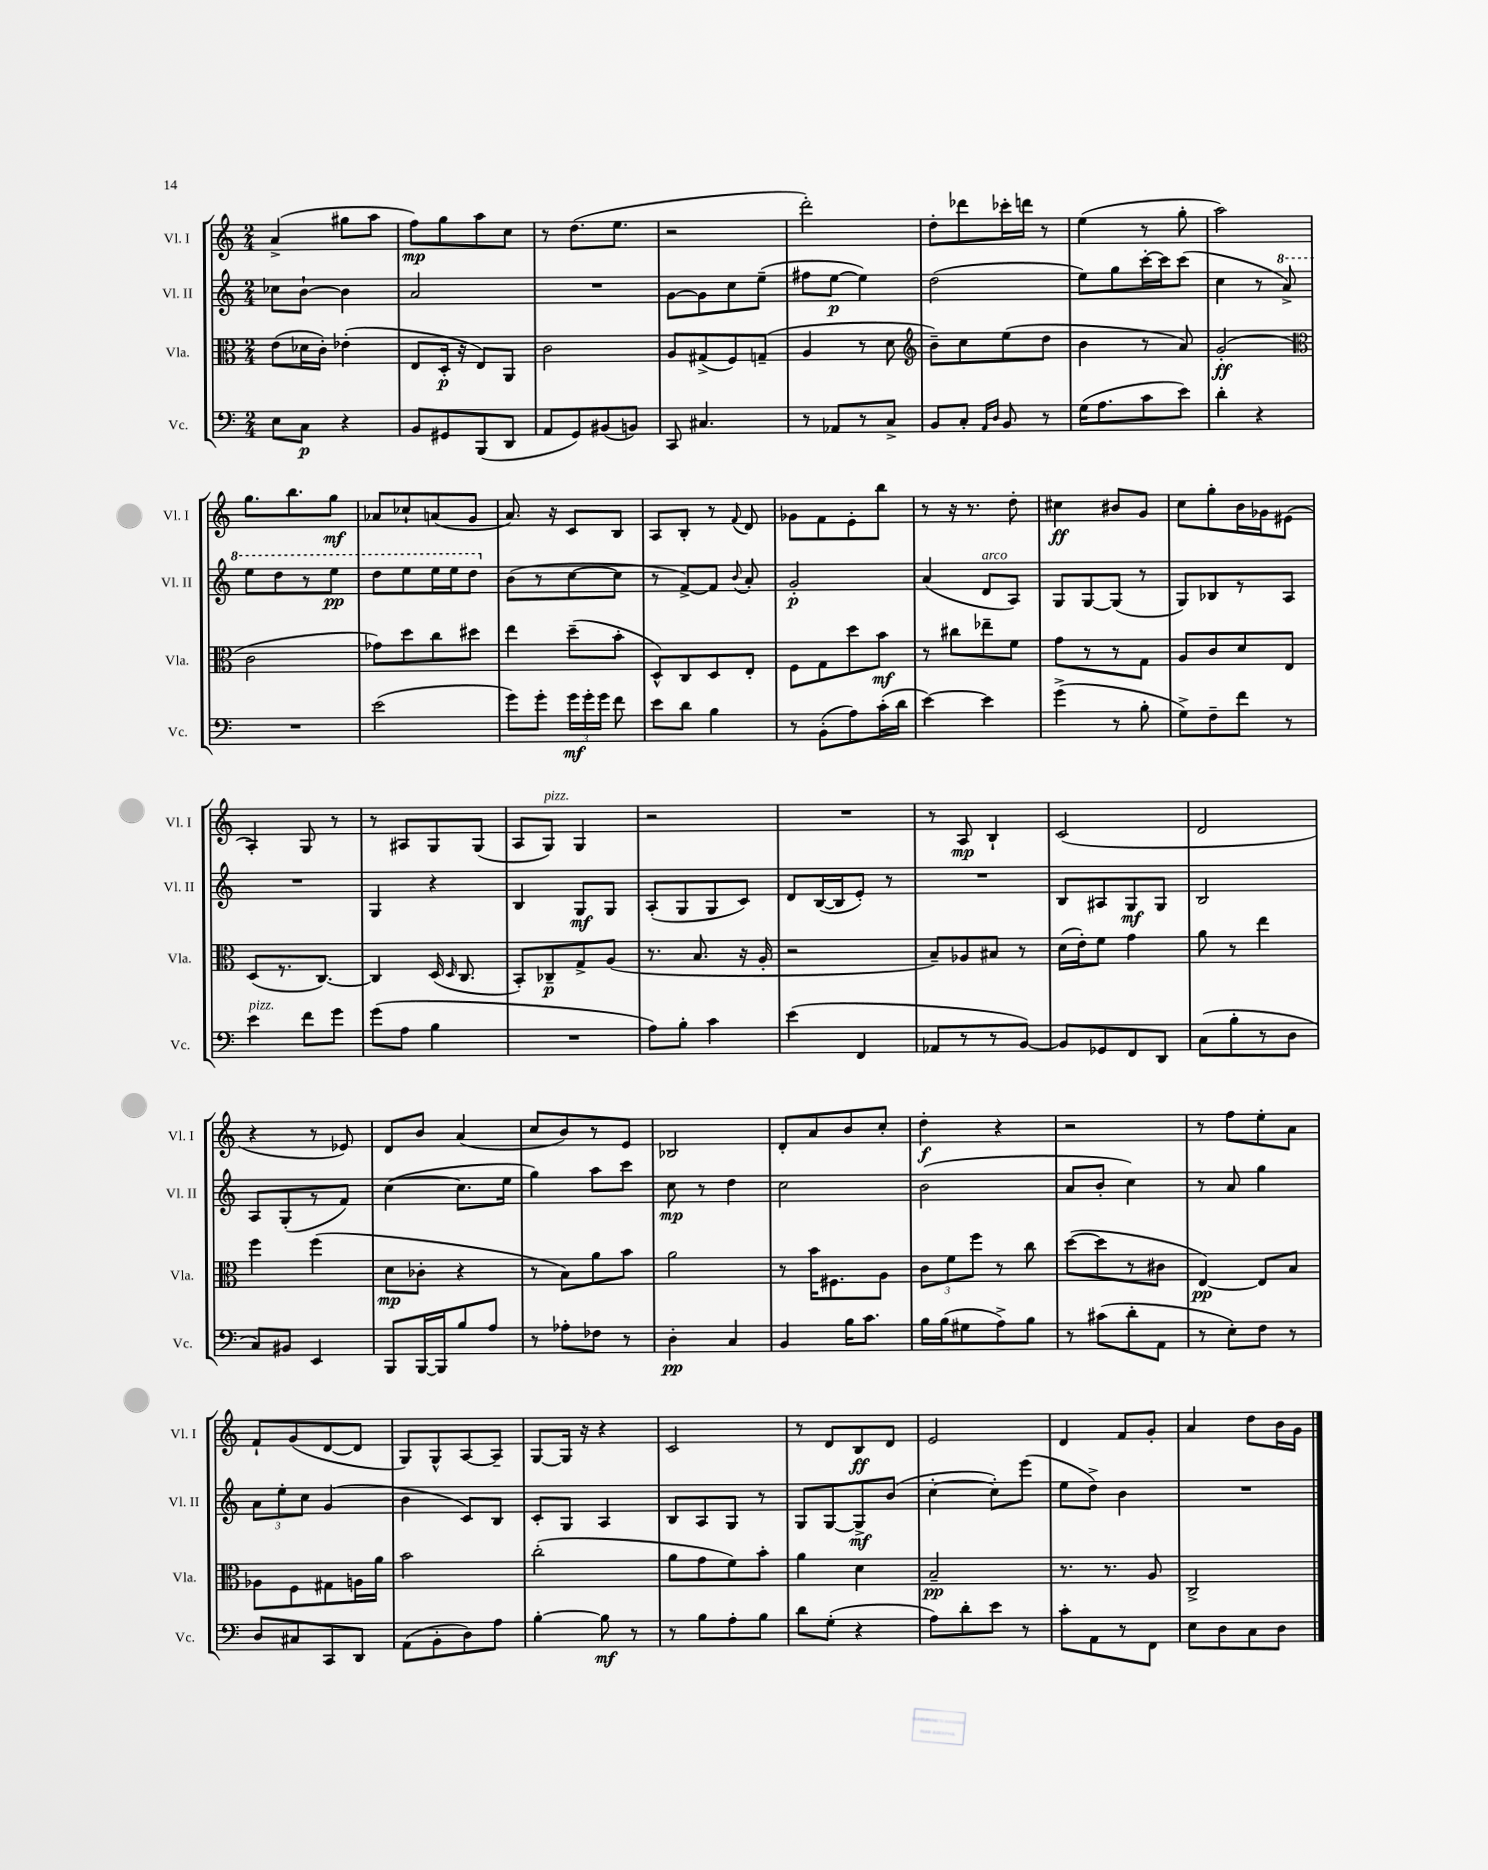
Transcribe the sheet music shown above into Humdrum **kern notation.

**kern	**dynam	**kern	**dynam	**kern	**dynam	**kern	**dynam
*part4	*part4	*part3	*part3	*part2	*part2	*part1	*part1
*staff4	*staff4	*staff3	*staff3	*staff2	*staff2	*staff1	*staff1
*I"Vc.	*	*I"Vla.	*	*I"Vl. II	*	*I"Vl. I	*
*I'Vc.	*	*I'Vla.	*	*I'Vl. II	*	*I'Vl. I	*
*clefF4	*	*clefC3	*	*clefG2	*	*clefG2	*
*k[]	*	*k[]	*	*k[]	*	*k[]	*
*M2/4	*	*M2/4	*	*M2/4	*	*M2/4	*
=53	=53	=53	=53	=53	=53	=53	=53
8E\L	.	(8e\L	.	8cc-X\L	.	(4a^/	.
8C\J	p	16d-X\L	.	[8b`\J	.	.	.
.	.	16c'\JJ)	.	.	.	.	.
4r	.	(4e-X'\	.	4b\]	.	8gg#X\L	.
.	.	.	.	.	.	8aa\J	.
=54	=54	=54	=54	=54	=54	=54	=54
8BB/L	.	8E/L	.	2a/	.	8ff\L)	mp
8GG#X/	.	16D'/Jk	p	.	.	8gg\	.
.	.	16r	.	.	.	.	.
(8BBB/	.	8E/L)	.	.	.	8aa\	.
8DD/J	.	8AA/J	.	.	.	8cc\J	.
=55	=55	=55	=55	=55	=55	=55	=55
8AA/L	.	2c\	.	2r	.	8r	.
8GG/)	.	.	.	.	.	(8.dd\L	.
(8BB#X/	.	.	.	.	.	.	.
.	.	.	.	.	.	8.ee\J	.
8BBn/J)	.	.	.	.	.	.	.
=56	=56	=56	=56	=56	=56	=56	=56
8CC/	.	8A/L	.	[8g\L	.	2r	.
4.C#X/	.	(8G#X^/	.	8g\]	.	.	.
.	.	8F/)	.	8cc\	.	.	.
.	.	(8Gn~/J	.	(8ee~\J	.	.	.
=57	=57	=57	=57	=57	=57	=57	=57
8r	.	4A/	.	8ff#X\L	.	2ddd'\)	.
8AA-X/L	.	.	.	[8ee\J	p	.	.
8r	.	8r	.	4ee\])	.	.	.
8C^/J	.	8d\	.	.	.	.	.
=58	=58	=58	=58	=58	=58	=58	=58
*	*	*clefG2	*	*	*	*	*
8BB/L	.	8b~\L)	.	(2dd\	.	8dd'\L	.
8C'/J	.	8cc\	.	.	.	8ddd-X\	.
16qqAA/LL	.	.	.	.	.	.	.
16qqD/JJ	.	.	.	.	.	.	.
8BB/	.	(8ee\	.	.	.	16ccc-X'\L	.
.	.	.	.	.	.	16dddn\JJ	.
8r	.	8dd\J	.	.	.	8r	.
=59	=59	=59	=59	=59	=59	=59	=59
(16G\KL	.	4b\	.	8ee\L)	.	(4ee\	.
8.A\	.	.	.	.	.	.	.
.	.	.	.	8gg\	.	.	.
8c\	.	8r	.	[16ccc'\L	.	8r	.
.	.	.	.	16ccc\J]	.	.	.
8e\J)	.	8a/)	.	(8ccc\J	.	8gg'\	.
=60	=60	=60	=60	=60	=60	=60	=60
4d'\	.	(2g'/	ff	4cc\	.	2aa\)	.
4r	.	.	.	8r	.	.	.
*	*	*	*	*8va	*	*	*
.	.	.	.	8aa^/)	.	.	.
!!LO:LB:g=z
=61	=61	=61	=61	=61	=61	=61	=61
*	*	*clefC3	*	*	*	*	*
2r	.	2c\	.	8eee\L	.	8.gg\L	.
.	.	.	.	8ddd\	.	.	.
.	.	.	.	.	.	8.bb\	.
.	.	.	.	8r	.	.	.
.	.	.	.	8eee\J	pp	8gg\J	mf
=62	=62	=62	=62	=62	=62	=62	=62
(2e\	.	8g-X\L)	.	8ddd\L	.	8a-X/L	.
.	.	8dd\	.	8eee\	.	8cc-X`/	.
.	.	8cc\	.	16eee\L	.	(8an/	.
.	.	.	.	16eee\J	.	.	.
.	.	8dd#X\J	.	8ddd\J	.	8g/J	.
=63	=63	=63	=63	=63	=63	=63	=63
*	*	*	*	*X8va	*	*	*
8g\L)	.	4ee\	.	(8b\L	.	8.a/)	.
8g'\J	.	.	.	8r	.	.	.
.	.	.	.	.	.	16r	.
24g\LL	mf	(8dd~\L	.	[8cc\	.	8c/L	.
24g'\	.	.	.	.	.	.	.
24g\JJ	.	.	.	.	.	.	.
8f\	.	8b'\J	.	8cc\J]	.	8B/J	.
=64	=64	=64	=64	=64	=64	=64	=64
8e\L	.	8D^^/L)	.	8r	.	8A/L	.
8d\J	.	8C/	.	[8f^/L)	.	8B'/J	.
4B\	.	8D/	.	8f/J]	.	8r	.
.	.	.	.	8qqb/	.	8qqf/	.
.	.	8E'/J	.	8a'/	.	8d/	.
=65	=65	=65	=65	=65	=65	=65	=65
8r	.	8F\L	.	2g'/	p	8g-X\L	.
(8BB'\L	.	8G\	.	.	.	8f\	.
8A\)	.	8dd\	.	.	.	8e'\	.
(16c'\L	.	8b\J	mf	.	.	8bb\J	.
16d\JJ	.	.	.	.	.	.	.
=66	=66	=66	=66	=66	=66	=66	=66
[4e\)	.	8r	.	(4a/	.	8r	.
.	.	8cc#X\L	.	.	.	16r	.
.	.	.	.	.	.	8.r	.
!	!	!	!	!LO:TX:a:i:t=arco	!	!	!
4e\]	.	8ee-X~\	.	8d/L	.	.	.
.	.	8f\J	.	8A/J)	.	8dd'\	.
=67	=67	=67	=67	=67	=67	=67	=67
(4g^\	.	8g\L	.	8G/L	.	4cc#X\	ff
.	.	8r	.	[8G/	.	.	.
8r	.	8r	.	(8G/J]	.	8b#X/L	.
8B'\	.	8G\J	.	8r	.	8g/J	.
=68	=68	=68	=68	=68	=68	=68	=68
8G^\L)	.	8A/L	.	8G/L)	.	8cc\L	.
8F~\	.	8c/	.	8B-X/	.	8gg'\	.
8f\J	.	8d/	.	8r	.	16b\L	.
.	.	.	.	.	.	16g-X\J	.
8r	.	8E/J	.	8A/J	.	(8e#X\J	.
!!LO:LB:g=z
=69	=69	=69	=69	=69	=69	=69	=69
!LO:TX:a:i:t=pizz.	!	!	!	!	!	!	!
4e\	.	(8D/L	.	2r	.	4A'/)	.
.	.	8.r	.	.	.	.	.
8f\L	.	.	.	.	.	8G/	.
.	.	[8.C/J)	.	.	.	.	.
8g\J	.	.	.	.	.	8r	.
=70	=70	=70	=70	=70	=70	=70	=70
(8g\L	.	4C/]	.	4G/	.	8r	.
8A\J	.	.	.	.	.	8A#X/L	.
4B\	.	(16D/	.	4r	.	8G/	.
.	.	16qqD/	.	.	.	.	.
.	.	8.C/	.	.	.	.	.
.	.	.	.	.	.	(8G/J	.
=71	=71	=71	=71	=71	=71	=71	=71
2r	.	8BB'/L)	.	4B/	.	8A/L	.
!	!	!	!	!	!	!LO:TX:a:i:t=pizz.	!
.	.	8C-X~/	p	.	.	8G/J)	.
.	.	8G^/	.	8G/L	mf	4G/	.
.	.	(8A/J	.	8G/J	.	.	.
=72	=72	=72	=72	=72	=72	=72	=72
8A\L)	.	8.r	.	(8A'/L	.	2r	.
8B'\J	.	.	.	8G/	.	.	.
.	.	8.B/	.	.	.	.	.
4c\	.	.	.	8G/	.	.	.
.	.	16r	.	8c/J)	.	.	.
.	.	16A'/	.	.	.	.	.
=73	=73	=73	=73	=73	=73	=73	=73
(4e\	.	2r	.	8d/L	.	2r	.
.	.	.	.	([16B/L	.	.	.
.	.	.	.	16B/J]	.	.	.
4FF/	.	.	.	8e'/J)	.	.	.
.	.	.	.	8r	.	.	.
=74	=74	=74	=74	=74	=74	=74	=74
8AA-X/L	.	8B~/L)	.	2r	.	8r	.
8r	.	8A-X/	.	.	.	8A/	mp
8r	.	8B#X/J	.	.	.	4B`/	.
[8BB/J)	.	8r	.	.	.	.	.
=75	=75	=75	=75	=75	=75	=75	=75
8BB/L]	.	(16d\LL	.	8B/L	.	(2c/	.
.	.	16e'\J)	.	.	.	.	.
8GG-X/	.	8f\J	.	8A#X/	.	.	.
8FF/	.	4g\	.	8G/	mf	.	.
8DD/J	.	.	.	8G/J	.	.	.
=76	=76	=76	=76	=76	=76	=76	=76
(8C\L	.	8a\	.	2B/	.	2d/	.
8B'\	.	8r	.	.	.	.	.
8r	.	4ee\	.	.	.	.	.
8D\J	.	.	.	.	.	.	.
!!LO:LB:g=z
=77	=77	=77	=77	=77	=77	=77	=77
8C/L)	.	4ff\	.	8A/L	.	4r	.
8BB#X/J	.	.	.	(8G'/	.	.	.
4EE/	.	(4ff\	.	8r	.	8r	.
.	.	.	.	8f/J)	.	8e-X/)	.
=78	=78	=78	=78	=78	=78	=78	=78
8BBB/L	.	8d\L	mp	([4cc\	.	8d/L	.
[16BBB/L	.	8c-X'\J	.	.	.	8b/J	.
16BBB/J]	.	.	.	.	.	.	.
8B/	.	4r	.	8.cc\L]	.	(4a/	.
8A/J	.	.	.	.	.	.	.
.	.	.	.	16ee\Jk	.	.	.
=79	=79	=79	=79	=79	=79	=79	=79
8r	.	8r	.	4gg\)	.	8cc/L	.
8A-X'\L	.	8B\L)	.	.	.	8b/)	.
8F-X\J	.	8a\	.	8aa\L	.	8r	.
8r	.	8b\J	.	8ccc\J	.	8e/J	.
=80	=80	=80	=80	=80	=80	=80	=80
4D'\	pp	2a\	.	8cc\	mp	2B-X/	.
.	.	.	.	8r	.	.	.
4C/	.	.	.	4dd\	.	.	.
=81	=81	=81	=81	=81	=81	=81	=81
4BB/	.	8r	.	2cc\	.	8d'/L	.
.	.	16b\KL	.	.	.	8a/	.
.	.	8.F#X\	.	.	.	.	.
16B\KL	.	.	.	.	.	8b/	.
8.c\J	.	.	.	.	.	.	.
.	.	8A\J	.	.	.	8cc'/J	.
=82	=82	=82	=82	=82	=82	=82	=82
16B\LL	.	12c\L	.	(2b\	.	4dd'\	f
(16B\J	.	.	.	.	.	.	.
.	.	12f\	.	.	.	.	.
8G#X\	.	.	.	.	.	.	.
.	.	12ff\J	.	.	.	.	.
8A^\)	.	8r	.	.	.	4r	.
8B\J	.	8cc\	.	.	.	.	.
=83	=83	=83	=83	=83	=83	=83	=83
8r	.	([8dd\L	.	8a/L	.	2r	.
(8c#X\L	.	8dd\]	.	8b'/J	.	.	.
8d'\	.	8r	.	4cc\)	.	.	.
8AA\J	.	8c#X\J	.	.	.	.	.
=84	=84	=84	=84	=84	=84	=84	=84
8r	.	[4E/)	pp	8r	.	8r	.
8E'\L)	.	.	.	8a/	.	8ff\L	.
8F\J	.	8E/L]	.	4gg\	.	8ee'\	.
8r	.	8B/J	.	.	.	8a\J	.
!!LO:LB:g=z
=85	=85	=85	=85	=85	=85	=85	=85
8D/L	.	8A-X\L	.	12a\L	.	8f`/L	.
.	.	.	.	12ee'\	.	.	.
8C#X/	.	8F\	.	.	.	(8g/	.
.	.	.	.	12cc\J	.	.	.
8CC/	.	8G#X\	.	(4g/	.	[8d/	.
8DD/J	.	16An\L	.	.	.	8d/J]	.
.	.	16a\JJ	.	.	.	.	.
=86	=86	=86	=86	=86	=86	=86	=86
(8AA\L	.	2b\	.	4b\	.	8G/L)	.
8BB'\	.	.	.	.	.	8G^^/	.
8D\)	.	.	.	8c/L)	.	[8A/	.
8A\J	.	.	.	8B/J	.	8A~/J]	.
=87	=87	=87	=87	=87	=87	=87	=87
[4B'\	.	(2cc'\	.	8c'/L	.	[8G/L	.
.	.	.	.	8G/J	.	16G/Jk]	.
.	.	.	.	.	.	16r	.
8B\]	mf	.	.	4A/	.	4r	.
8r	.	.	.	.	.	.	.
=88	=88	=88	=88	=88	=88	=88	=88
8r	.	8a\L	.	8B/L	.	2c/	.
8B\L	.	8g\	.	8A/	.	.	.
8A'\	.	8f\)	.	8G/J	.	.	.
8B\J	.	8b'\J	.	8r	.	.	.
=89	=89	=89	=89	=89	=89	=89	=89
8d\L	.	4a\	.	8G/L	.	8r	.
(8G'\J	.	.	.	[8G/	.	8d/L	.
4r	.	4d\	.	8G^/]	mf	8B/	ff
.	.	.	.	(8b/J	.	8d/J	.
=90	=90	=90	=90	=90	=90	=90	=90
8A\L)	.	2B~/	pp	[4cc'\	.	2e/	.
8d'\	.	.	.	.	.	.	.
8e\J	.	.	.	8cc'\L])	.	.	.
8r	.	.	.	(8eee\J	.	.	.
=91	=91	=91	=91	=91	=91	=91	=91
8c'\L	.	8.r	.	8ee\L	.	4d/	.
8AA\	.	.	.	8dd^\J)	.	.	.
.	.	8.r	.	.	.	.	.
8r	.	.	.	4b\	.	8f/L	.
8FF\J	.	8A/	.	.	.	8g'/J	.
=92	=92	=92	=92	=92	=92	=92	=92
8E\L	.	2C^/	.	2r	.	4a/	.
8D\	.	.	.	.	.	.	.
8C\	.	.	.	.	.	8dd\L	.
8D\J	.	.	.	.	.	16b\L	.
.	.	.	.	.	.	16g\JJ	.
==	==	==	==	==	==	==	==
*-	*-	*-	*-	*-	*-	*-	*-
